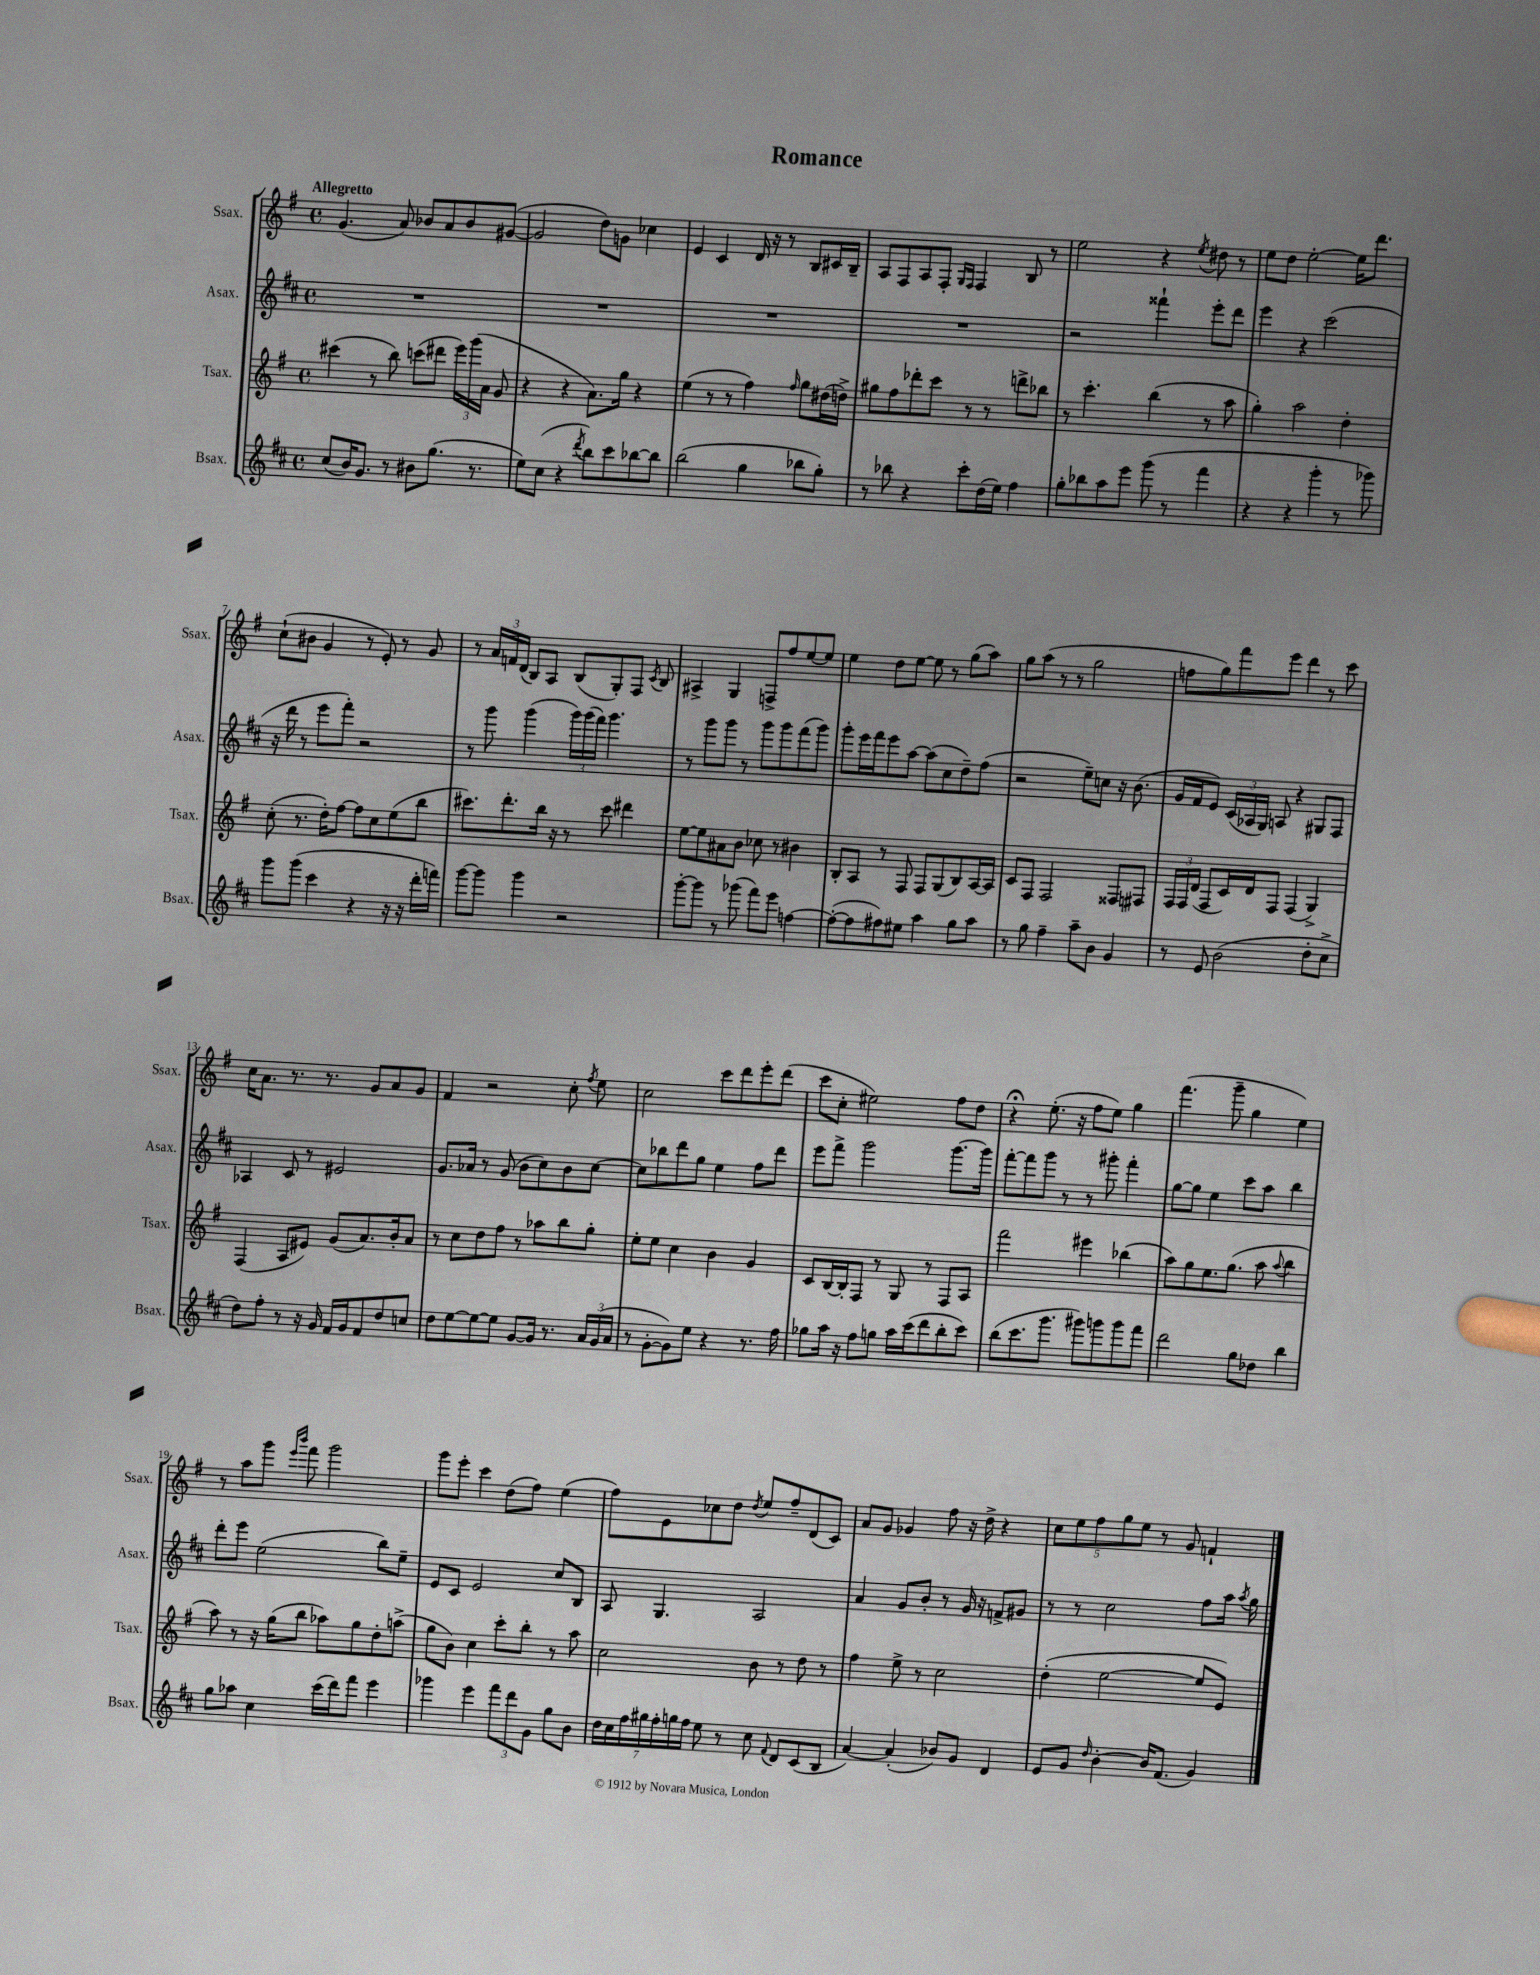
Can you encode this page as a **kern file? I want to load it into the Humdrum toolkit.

**kern	**kern	**kern	**kern
*staff4	*staff3	*staff2	*staff1
*clefG2	*clefG2	*clefG2	*clefG2
*k[f#c#]	*k[f#]	*k[f#c#]	*k[f#]
*M4/4	*M4/4	*M4/4	*M4/4
*met(c)	*met(c)	*met(c)	*met(c)
(8cc#	(4ccc#	1r	(4.g
16b)	.	.	.
8.g	.	.	.
.	8r	.	.
8r	8bb)	.	8a)
8b#	(8ccc	.	8b-
(8.gg	8ddd#	.	8a
.	24eee)	.	8b-
.	(24ggg	.	.
8.r	.	.	.
.	24a	.	.
.	8g	.	([8g#
=	=	=	=
8ee)	4r	1r	2g#]
(8cc#	.	.	.
4r	4r	.	.
8qddd	.	.	.
8bb)	8.a)	.	8dd)
8ccc#	.	.	8g
.	16gg	.	.
[8bb-	4r	.	4cc-
8bb-]	.	.	.
=	=	=	=
(2bb	(4ee	1r	4e
.	8r	.	4c
.	8r	.	.
4gg	4ff#)	.	16d
.	.	.	16r
.	.	.	8r
.	16qqff#	.	.
8bb-	8gg	.	8B
8gg')	(16dd#	.	16c#
.	16dd^)	.	16B~
=	=	=	=
8r	8gg#	1r	8A
8bb-	8ff#	.	8F#
4r	8ddd-'	.	8A
.	8ccc	.	8F#'
.	.	.	16qqG
.	.	.	16qqF#
8ccc#'	8r	.	4F#
(16dd	8r	.	.
16ee)	.	.	.
4ff#	8ddd^	.	8B
.	8bb-	.	8r
=	=	=	=
8gg'	8r	2r	2ee
8bb-	4.ccc'	.	.
8aa	.	.	.
8eee	.	.	.
(8ggg	(4bb	4fff##`	4r
8r	.	.	.
.	.	.	8qee
4fff#	8r	8eee'	8dd#
.	8aa	8ddd	8r
=	=	=	=
4r	4gg')	4eee	8ee
.	.	.	8dd
4r	2aa	4r	[2ee'
4ggg'	.	(2ccc#	.
8r	4dd'	.	16ee]
.	.	.	8.ddd
8ggg-)	.	.	.
=	=	=	=
8ggg	(8cc'	16r	(8cc`
.	.	16ddd	.
(8ggg	8.r	8r	8b#
4ccc#	.	8eee	4g
.	16dd')	.	.
.	[8ff#	8fff#')	.
4r	8ff#]	2r	8r
.	8cc	.	8e')
16r	(8ee	.	8r
16r	.	.	.
16ddd'	8bb	.	8g
16fff)	.	.	.
=	=	=	=
[8ggg	8.ccc#)	8r	8r
8ggg]	.	8ggg	24a
.	.	.	24f
.	8.ddd'	.	.
.	.	.	(24d
4ggg	.	(4ggg	8B)
.	16bb	.	8A
.	16r	.	.
2r	8r	24ggg)	(8B
.	.	(24ggg	.
.	.	24fff#)	.
.	8ccc#	4.ggg	8G')
.	4ddd#	.	8F#
.	.	.	8qc
.	.	.	8B
=	=	=	=
[8ggg'	[8ee	8r	4A#^
8ggg]	8ee]	8ggg	.
8r	8a#	8ggg	4G
(8ggg-	8b	8r	.
8fff#)	8cc-	8ggg	8F^
8eee	8r	8ggg	8ff#
[4ff	4b#	(8fff#	[8ee
.	.	8ggg)	8ee]
=	=	=	=
(8ff'_	8B'	8ggg'	4ee
8ff]	8A	16eee	.
.	.	16fff#	.
8ff#)	8r	8eee	8dd
8ee#	8F#	[8aa	[8ee
4aa	8F#	(8aa]	8ee]
.	(8G	8cc#	8r
8gg	8B)	8dd~)	(8gg
8aa	[16A	(8ff#	8aa)
.	16A]	.	.
=	=	=	=
8r	8c	2r	8gg
8gg	8F#	.	(8aa
4ff#~	2F#	.	8r
.	.	.	8r
8aa~	.	8ee~)	2gg
8b	.	8cc	.
4g	8F##	16r	.
.	.	(8.b	.
.	8F#	.	.
=	=	=	=
8r	24F#	16g	8ff
.	24F#	.	.
.	.	16f#	.
.	(24d	.	.
8e	8F#	8e)	8gg)
(2b	16c)	(24c#	8fff#
.	.	24A-	.
.	16d	.	.
.	.	24G)	.
.	8F#	8A	8eee
.	(4F#	4r	4ddd
8dd'	4G^)	8G#	8r
8cc#^	.	8F#	8ccc
=	=	=	=
8dd)	(4F#	4A-	16cc
.	.	.	8.a
8ff#'	.	.	.
8r	8A	8c#	8.r
16r	8e#)	8r	.
16g	.	.	8.r
16f#	(8g	2e#	.
16g	.	.	.
8f#	8.a)	.	8g
8dd	.	.	8a
.	16b'	.	.
8cc	8a	.	8g
=	=	=	=
8dd	8r	8.g	4f#
[8ee	8cc	.	.
.	.	16a-	.
8ee_	8dd	8r	2r
8ee]	8ff#	(8g	.
[8g	8r	8b	.
16g]	8aa-	8cc#)	.
8.r	.	.	.
.	8bb	8b	8cc'
.	.	.	8qff#
24a	8gg'	[8cc#	8ee
(24g	.	.	.
24a	.	.	.
=	=	=	=
8r	8ee'	8cc#]	2cc
[8g'	8ee	8bb-	.
8g])	4cc	8ddd	.
8ee	.	8gg	.
4r	4b	4ee	8ccc
.	.	.	8ddd
8.r	4g	8ff#	8eee'
.	.	8ddd	(8ddd
16ff#	.	.	.
=	=	=	=
8gg-	8c	8eee	8ccc
16aa	[16B	8fff#^	8cc'
16r	16B']	.	.
8ff#	8F#	2ggg	2ee#)
8gg	8r	.	.
16aa	8G	.	.
(16ccc#	.	.	.
8ddd	8r	.	.
8bb'	8F#	[8.ggg	8ff#
8ccc#)	8A	.	8dd
.	.	16ggg]	.
=	=	=	=
(8bb	2fff#	[8fff#'	4r;
8.ccc#	.	8fff#]	.
.	.	8ggg	(8.ee'
8.ggg	.	.	.
.	.	8r	.
.	.	.	16r
8ggg#)	4eee#	8r	8ff#
8ggg	.	8ggg#'	8ee)
8ggg	(4bb-	4fff#'	4gg
8fff#	.	.	.
=	=	=	=
2ddd	8aa)	[8gg	(4.fff#
.	8gg	8gg]	.
.	8.ee	4ee	.
.	.	.	8ggg~
.	(8.gg	.	.
8gg	.	8ccc#	4gg
8dd-	8aa	8aa	.
.	8qqaa	.	.
4bb	4bb	4bb	4ee)
=	=	=	=
8gg	8aa)	8ddd'	8r
8aa-	8r	8eee	8aa
4cc#	16r	(2ee	8ggg
.	(16gg	.	.
.	.	.	16qqeee
.	.	.	16qqbbb
.	8bb	.	8fff#
(16ccc#	8aa-)	.	2ggg
16ddd)	.	.	.
8fff#	8gg	.	.
4eee	8dd'	8bb)	.
.	(8aa^	8ee~	.
=	=	=	=
4ggg-	8gg	8e	8ggg
.	8b)	8c#	8eee'
4eee	4cc	2e	4ccc
12fff#	8ccc'	.	(8dd
12ddd	.	.	.
.	8bb'	.	8ff#)
12g	.	.	.
8gg	8r	8cc#	(4ee
8b	8aa	8B	.
=	=	=	=
28dd	2cc	8A	8ff#)
28cc#	.	.	.
28ff#	.	.	.
28gg#	.	.	.
.	.	4.G	8e
28ff#'	.	.	.
28gg	.	.	.
28ff#	.	.	.
8ee	.	.	8cc-
8r	.	.	8dd
.	.	.	8qdd
8cc#	8b	2A	8ee
8qqf#	.	.	.
8d	8r	.	8ff#~
(8c#	8dd	.	(8d
8B	8r	.	8c)
=	=	=	=
[4a)	4ff#	4a	8a
.	.	.	8g
(4a']	8ee^	8g	4g-
.	8r	8b'	.
8b-)	2cc	8r	8ff#
8g	.	16g	16r
.	.	16r	16dd^
4d	.	8f^	4r
.	.	8g#	.
=	=	=	=
8e	(4dd'	8r	10cc
.	.	.	10ee
8g	.	8r	.
.	.	.	10ff#
16qqdd	.	.	.
[4b'	[2ee	2cc#	.
.	.	.	10gg
.	.	.	10ee
16b]	.	.	8r
(8.f#	.	.	.
.	.	.	8g
4g)	8ee]	8ff#	4f`
.	8e)	16aa	.
.	.	8qaa	.
.	.	16gg	.
==	==	==	==
*-	*-	*-	*-
